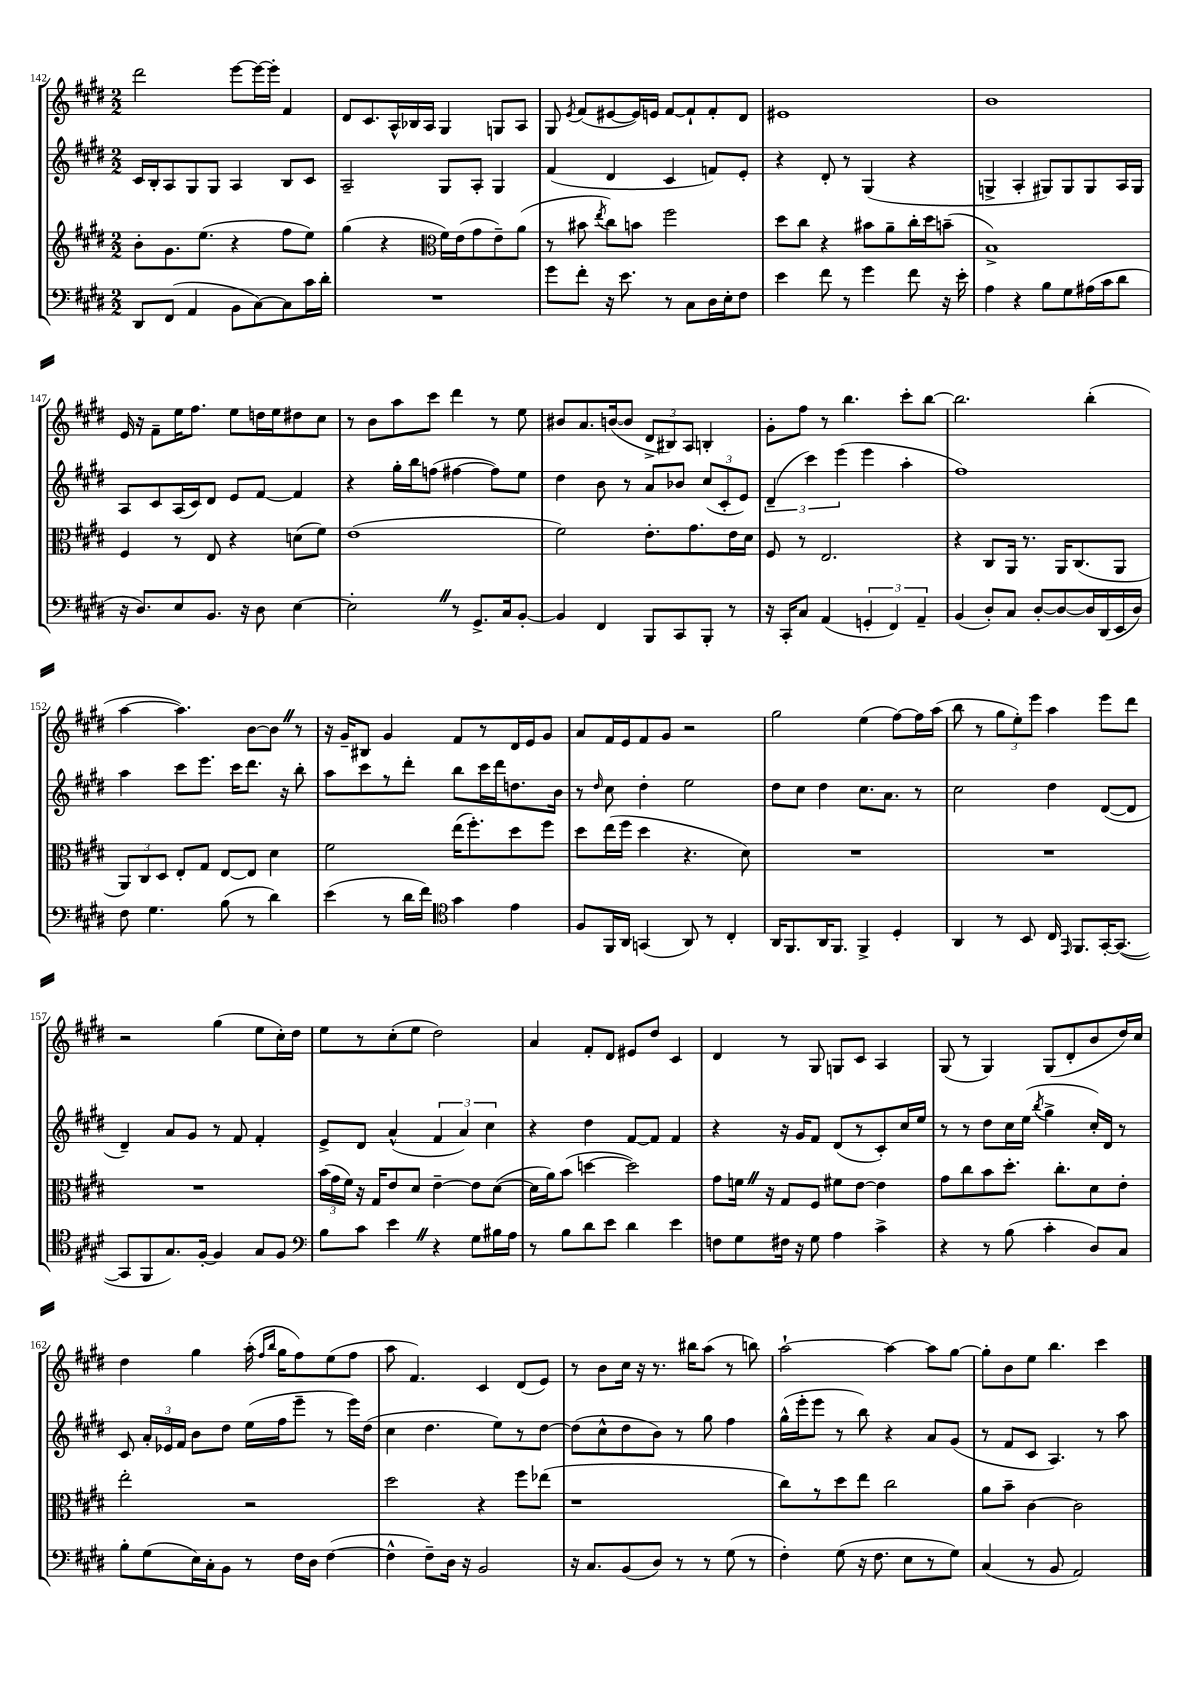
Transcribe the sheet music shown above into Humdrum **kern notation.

**kern	**kern	**kern	**kern
*part4	*part3	*part2	*part1
*staff4	*staff3	*staff2	*staff1
*clefF4	*clefG2	*clefG2	*clefG2
*k[f#c#g#d#]	*k[f#c#g#d#]	*k[f#c#g#d#]	*k[f#c#g#d#]
*M2/2	*M2/2	*M2/2	*M2/2
=142	=142	=142	=142
8DD#/L	8b'\L	16c#/LL	2ddd#\
.	.	16B'/J	.
(8FF#/J	8.g#\	8A/	.
4AA/	.	8G#/	.
.	(8.ee\J	.	.
.	.	8G#/J	.
8BB\L	4r	4A/	[8eee\L
[8C#\)	.	.	16eee\L_
.	.	.	16eee'\JJ]
8C#\]	8ff#\L	8B/L	4f#/
16c#\L	8ee\J)	8c#/J	.
16d#'\JJ	.	.	.
=143	=143	=143	=143
1r	(4gg#\	2A~/	8d#/L
.	.	.	8.c#/
.	4r	.	.
.	.	.	16A^^/L
.	.	.	16B-X/
.	.	.	16A/JJ
*	*clefC3	*	*
.	16f#\LL)	8G#/L	4G#/
.	(16e\J	.	.
.	8g#\	8A'/J	.
.	8e~\)	4G#/	8Gn/L
.	(8a\J	.	8A/J
=144	=144	=144	=144
8g#\L	8r	(4f#/	8G#/
.	.	.	8qe/
8f#'\J	8b#X\	.	(8f#/L
.	8qee/	.	.
16r	8cc#\L)	4d#/	[8e#X/
8.e\	.	.	.
.	8bn\J	.	16e#/L])
.	.	.	16en/JJ
8r	2ff#\	4c#/	[8f#/L
8C#\L	.	.	8f#`/]
16D#\L	.	8fn/L)	8f#'/
16E'\J	.	.	.
8F#\J	.	8e'/J	8d#/J
=145	=145	=145	=145
4e\	8dd#\L	4r	1e#X
.	8cc#\J	.	.
8f#\	4r	8d#'/	.
8r	.	8r	.
4g#\	8b#X\L	(4G#/	.
.	8a~\	.	.
8f#\	16cc#'\L	4r	.
.	16dd#\J	.	.
16r	(8bn~\J	.	.
16e'\	.	.	.
=146	=146	=146	=146
4A\	1B^)	4Gn^/	1b
4r	.	4A'/	.
8B\L	.	8G#X/L)	.
8G#\	.	8G#/	.
(16A#X\L	.	8G#/	.
16c#\J	.	.	.
8d#\J	.	16A/L	.
.	.	16G#/JJ	.
!!LO:LB:g=z
=147	=147	=147	=147
16r	4F#/	8A/L	16e/
8.D#/L)	.	.	16r
.	.	8c#/	8f#~\L
8E/	8r	(16A/L	16ee\K
.	.	16c#/J)	8.ff#\J
8.BB/J	8E/	8d#/J	.
.	4r	8e/L	8ee\L
16r	.	.	.
8D#\	.	[8f#/J	16ddn\L
.	.	.	16ee\J
[4E\	(8dn\L	4f#/]	8dd#X\
.	8f#\J)	.	8cc#\J
=148	=148	=148	=148
2E'Z\]	(1e	4r	8r
.	.	.	8b\L
.	.	16gg#'\LL	8aa\
.	.	16bb\J	.
.	.	(8ffn\J	8ccc#\J
8r	.	[4ff#X\	4ddd#\
8.GG#^/L	.	.	.
.	.	8ff#\L])	8r
16C#/k	.	.	.
[8BB'/J	.	8ee\J	8ee\
=149	=149	=149	=149
4BB/]	2f#\)	4dd#\	8b#X/L
.	.	.	8.a/
4FF#/	.	8b\	.
.	.	.	([16bn/k
.	.	8r	8b/J]
8BBB/L	8.e'\L	8a/L	12d#^/L
.	.	.	12B#X/)
8CC#/	.	8b-X/J	.
.	.	.	12A/J
.	8.g#\	.	.
8BBB'/J	.	(12cc#/L	4Bn'/
.	.	12c#'/	.
8r	16e\L	.	.
.	.	12e/J)	.
.	16d#\JJ	.	.
=150	=150	=150	=150
16r	8F#/	(6d#~/	8g#'\L
16CC#'/KL	.	.	.
8C#/J	8r	.	8ff#\J
.	.	6ccc#\)	.
(4AA/	2.E/	.	8r
.	.	(6eee\	.
.	.	.	4.bb\
6GGn'/	.	4eee\	.
6FF#/)	.	.	.
.	.	4aa'\	8ccc#'\L
6AA~/	.	.	.
.	.	.	[8bb\J
=151	=151	=151	=151
(4BB/	4r	1ff#)	2.bb\]
8D#'/L)	8C#/L	.	.
8C#/J	16AA/Jk	.	.
.	8.r	.	.
[8D#'/L	.	.	.
8D#/_	16AA/KL	.	.
.	(8.C#/	.	.
16D#/L]	.	.	(4bb'\
(16DD#/	.	.	.
16EE/	8AA/J	.	.
16D#/JJ)	.	.	.
!!LO:LB:g=z
=152	=152	=152	=152
8F#\	12AA/L)	4aa\	[4aa\
.	12C#/	.	.
4.G#\	.	.	.
.	12D#/J	.	.
.	8E'/L	8ccc#\L	4.aa\])
.	8G#/J	8.eee\J	.
(8B\	[8E/L	.	.
.	.	16ccc#\KL	.
8r	8E/J]	8.ddd#\J	[8b\L
4d#\)	4d#\	.	8bZ\J]
.	.	16r	.
.	.	8bb'\	8r
=153	=153	=153	=153
(4e\	2f#\	8aa\L	16r
.	.	.	16g#~/KL
.	.	8ccc#\	8B#X/J
8r	.	8r	4g#/
16d#\LL	.	8ddd#'\J	.
16f#\JJ)	.	.	.
*clefC4	*	*	*
4g#\	(16ee\KL	8bb\L	8f#/L
.	8.ff#'\)	.	.
.	.	16ccc#\L	8r
.	.	16ddd#\J	.
4e\	8dd#\	8.ddn\	16d#/L
.	.	.	16e/J
.	8ff#\J	.	8g#/J
.	.	16b\Jk	.
=154	=154	=154	=154
8F#/L	8dd#\L	8r	8a/L
.	.	16qqdd#/	.
16FF#/L	(16ee\L	8cc#\	16f#/L
16AA/JJ	16ff#\JJ	.	16e/J
(4GGn/	4dd#\	4dd#'\	8f#/
.	.	.	8g#/J
8AA/)	4.r	2ee\	2r
8r	.	.	.
4C#'/	.	.	.
.	8d#\)	.	.
=155	=155	=155	=155
16AA/KL	1r	8dd#\L	2gg#\
8.FF#/	.	.	.
.	.	8cc#\J	.
16AA/K	.	4dd#\	.
8.FF#/J	.	.	.
4FF#^/	.	8.cc#\L	(4ee\
.	.	8.a\J	.
4D#'/	.	.	[8ff#\L)
.	.	8r	16ff#\L]
.	.	.	(16aa\JJ
=156	=156	=156	=156
4AA/	1r	2cc#\	8bb\
.	.	.	8r
8r	.	.	12gg#\L
.	.	.	12ee'\)
8BB/	.	.	.
.	.	.	12eee\J
16C#/	.	4dd#\	4aa\
16qqEE/	.	.	.
8.FF#/L	.	.	.
[16GG#'/K	.	([8d#/L	8eee\L
(8.GG#/J_	.	.	.
.	.	8d#/J]	8ddd#\J
!!LO:LB:g=z
=157	=157	=157	=157
8GG#/L]	1r	4d#~/)	2r
8FF#/	.	.	.
8.G#/)	.	8a/L	.
.	.	8g#/J	.
[16F#'/Jk	.	.	.
4F#/]	.	8r	(4gg#\
.	.	8f#/	.
8G#/L	.	4f#'/	8ee\L
8F#/J	.	.	16cc#'\L)
.	.	.	16dd#\JJ
=158	=158	=158	=158
*clefF4	*	*	*
8B\L	(24b\LL	8e^/L	8ee\L
.	24g#\	.	.
.	24f#\JJ)	.	.
8c#\J	16r	8d#/J	8r
.	16G#/KL	.	.
4eZ\	8e/	(4a^^/	(8cc#'\
.	8d#/J	.	8ee\J
4r	[4e~\	6f#/	2dd#\)
.	.	6a/)	.
8G#\L	8e\L]	.	.
.	.	6cc#\	.
16B#X\L	([8d#\J	.	.
16A\JJ	.	.	.
=159	=159	=159	=159
8r	16d#\LL]	4r	4a/
.	16a\J)	.	.
8B\L	(8b\J	.	.
8d#\	[4ddn\	4dd#\	8f#'/L
8e\J	.	.	8d#/J
4d#\	2dd\])	[8f#/L	8e#X/L
.	.	8f#/J]	8dd#/J
4e\	.	4f#/	4c#/
=160	=160	=160	=160
8Fn\L	8g#\L	4r	4d#/
8G#\	16fnZ\Jk	.	.
.	16r	.	.
16F#X\Jk	8G#/L	16r	8r
16r	.	16g#/KL	.
8G#\	8F#/J	8f#/J	8G#/
4A\	8f#X\L	(8d#/L	8Gn/L
.	[8e\J	8r	8c#/J
4c#^\	4e\]	8c#'/)	4A/
.	.	16cc#/L	.
.	.	16ee/JJ	.
=161	=161	=161	=161
4r	8g#\L	8r	(8G#/
.	8cc#\	8r	8r
8r	8b\	8dd#\L	4G#/)
(8B\	8.dd#'\J	16cc#\L	.
.	.	(16ee\JJ	.
.	.	8qbb/	.
4c#'\	.	4gg#^\	(8G#/L
.	8.cc#'\L	.	.
.	.	.	8d#'/
8D#/L)	8d#\	16cc#'/LL)	8b/
.	.	16d#/JJ	.
8C#/J	8e'\J	8r	16dd#/L)
.	.	.	16cc#/JJ
!!LO:LB:g=z
=162	=162	=162	=162
8B'\L	2ee'\	8c#/	4dd#\
(8G#\	.	24a'/LL	.
.	.	24e-X/	.
.	.	24f#/JJ	.
16E\L)	.	8b\L	4gg#\
16C#'\J	.	.	.
8BB\J	.	8dd#\J	.
8r	2r	(16ee\LL	(16aa'\
.	.	.	16qqff#/LL
.	.	.	16qqbb/JJ
.	.	16ff#\J	16gg#\KL
16F#\LL	.	8eee~\J	8ff#\)
16D#\JJ	.	.	.
([4F#\	.	8r	(8ee\
.	.	16eee\LL)	8ff#\J
.	.	(16dd#\JJ	.
=163	=163	=163	=163
4F#^^\]	2dd#\	4cc#\	8aa\
.	.	.	4.f#/)
8F#~\L)	.	4.dd#\	.
16D#\Jk	.	.	.
16r	.	.	.
2BB/	4r	.	4c#/
.	.	8ee\L)	.
.	8ff#\L	8r	(8d#/L
.	(8ee-X\J	[8dd#\J	8e/J)
=164	=164	=164	=164
16r	1r	(8dd#\L]	8r
8.C#/L	.	.	.
.	.	8cc#^^\	8b\L
(8BB/	.	8dd#\	16cc#\Jk
.	.	.	16r
8D#/J)	.	8b\J)	8.r
8r	.	8r	.
.	.	.	16bb#X\KL
8r	.	8gg#\	(8aa\J
(8G#\	.	4ff#\	8r
8r	.	.	8bbn\)
=165	=165	=165	=165
4F#'\)	8cc#\L)	(16gg#^^\LL	[2aa`\
.	.	16eee'\J	.
.	8r	8eee\J	.
(8G#\	8dd#\	8r	.
16r	8ee\J	8bb\)	.
8.F#\	.	.	.
.	2cc#\	4r	4aa\_
8E\L	.	.	.
8r	.	8a/L	8aa\L]
8G#\J)	.	(8g#/J	[8gg#\J
=166	=166	=166	=166
(4C#/	8a\L	8r	8gg#'\L]
.	8b~\J	8f#/L	8b\
8r	[4c#\	8c#/J	8ee\J
8BB/	.	4.A/)	4.bb\
2AA/)	2c#\]	.	.
.	.	8r	4ccc#\
.	.	8aa\	.
==	==	==	==
*-	*-	*-	*-
